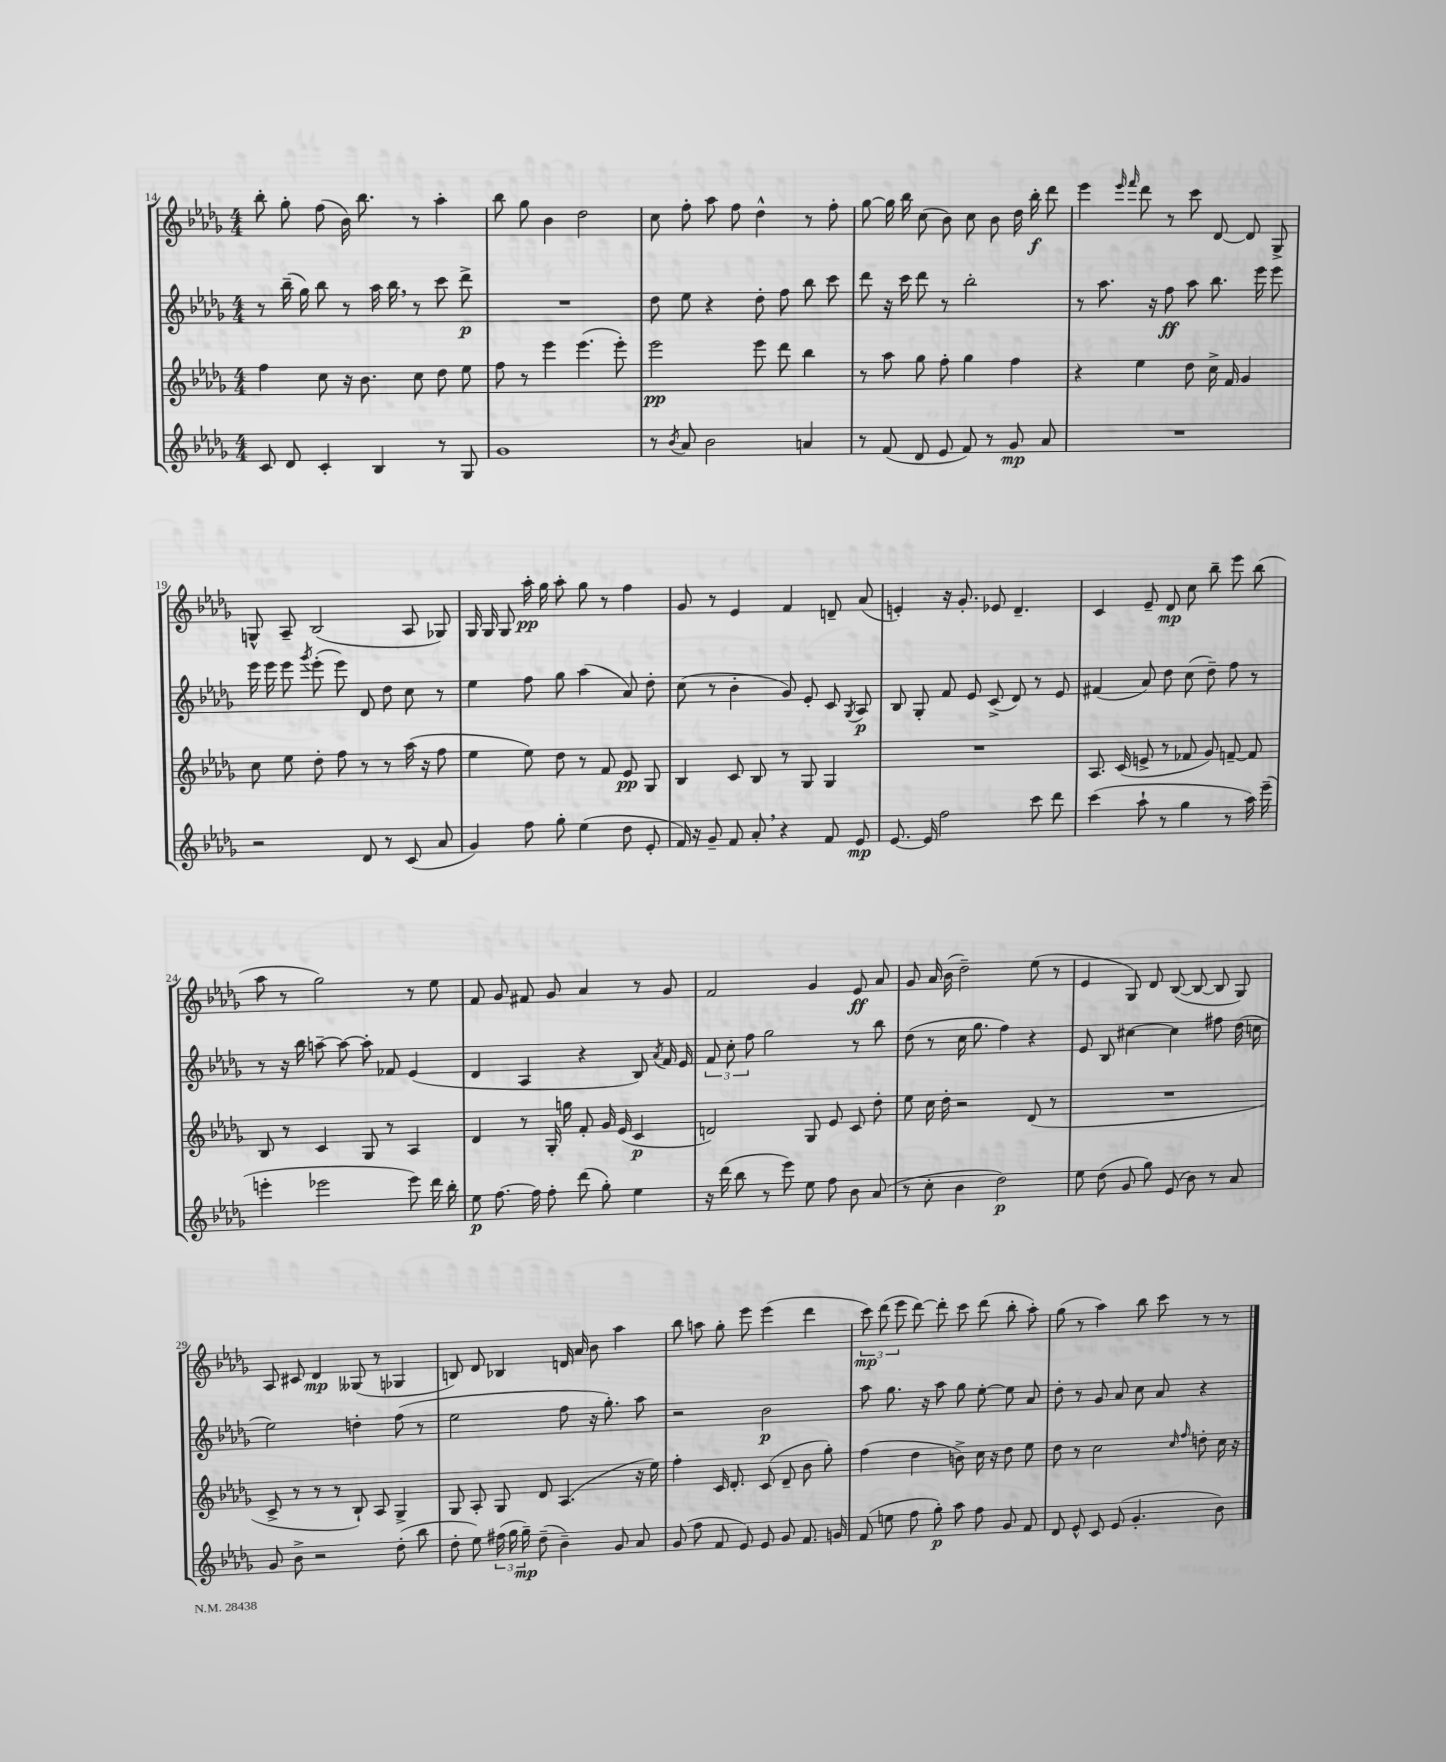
<<
\new StaffGroup <<
\new Staff = "s0" {
    \clef treble \key des \major \numericTimeSignature \time 4/4
    \autoBeamOff bes''8-. ges''8-. f''8( bes'16) bes''8. r8 aes''4-. |
    bes''8 ges''8 bes'4 des''2 |
    c''8 f''8-. aes''8 f''8 des''4-^ r8 f''8-. |
    ges''8~ ges''16 bes''16 c''8( bes'8) c''8 bes'8 des''16 bes''16-.\f des'''8 |
    ees'''4 \grace { ees'''16 f'''16 } des'''8 r8 c'''8 des'8~ des'8 ges8-> |
    g8-^ aes8-- bes2( aes8 ges8) |
    ges16 ges16 ges8 aes''16-.\pp ges''16 aes''8-. ges''8 r8 f''4 |
    ges'8 r8 ees'4 f'4 d'8-- aes'8( |
    e'4-.) r16 ges'8.-. ees'8 des'4.-- |
    c'4 ees'8-- des'8\mp c''8 bes''8-- ees'''8 bes''8( |
    aes''8 r8 ges''2) r8 ees''8 |
    f'8 ges'8 fis'8 ges'8 aes'4 r8 ges'8 |
    f'2 ges'4 ees'8\ff aes'8 |
    ges'8 aes'16 bes'16( des''2--) ees''8( r8 |
    ees'4 ges8) des'8 bes8~( bes8~ bes8 ges8) |
    aes8 cis'8 des'4\mp geses8( r8 ges4 |
    b8) des'8 bes4 d'16 aes'16 bes'8 aes''4 |
    bes''8 a''8 ges''8-. ees'''8 ees'''4( des'''4 |
    \tuplet 3/2 { c'''8\mp) des'''8( ees'''8 } des'''8~) des'''8-. c'''8 des'''8( bes''8-. aes''8-.) |
    ges''8( r8 aes''4) bes''8 c'''8 r8 r8 \bar "|." |
}
\new Staff = "s1" {
    \clef treble \key des \major \numericTimeSignature \time 4/4
    \autoBeamOff r8 bes''16--( ges''16) bes''8 r8 aes''16 bes''16 \breathe r8 c'''8 des'''8->\p |
    R1 |
    des''8 ees''8 r4 des''8-. f''8 bes''8 c'''8 |
    des'''8 r16 c'''16 des'''8 r8 bes''2-. |
    r8 aes''8. r16 f''8\ff aes''8 bes''8. ees'''16 ees'''8 |
    ees'''16 ees'''16 ees'''8 \acciaccatura { ges'''8 } ees'''8-.( ees'''8) des'8 des''8 c''8 r8 |
    ees''4 f''8 ges''8 aes''4( aes'8) des''8-. |
    c''8( r8 bes'4-. ges'8) ees'8-. c'8 \acciaccatura { ges8 } aes8\p |
    bes8 ges8-. f'8 ees'8 c'8->( des'8) r8 ees'8 |
    fis'4( aes'8) des''8 c''8( des''8--) f''8 r8 |
    r8 r16 bes''16 a''8~-- a''8~ a''8-. fes'8 ees'4( |
    des'4 aes4 r4 bes8) \acciaccatura { aes'8 } f'16 ees'16 |
    \tuplet 3/2 { f'8 c''8-. f''8 } ges''2 r8 bes''8 |
    des''8( r8 c''16 ges''8. f''4) r4 |
    ees'8 bes8 cis''4~ cis''4 fis''8 des''16( c''16 |
    ees''2) d''4-. f''8( r8 |
    ees''2 f''8 r16 ges''8.-.) aes''8 |
    r2 bes'2\p |
    aes''8 ges''8. r16 aes''8 ges''8 ees''8~-. ees''8 aes'8 |
    des''8-. r8 ges'8 aes'8 c''8 aes'8 r4 \bar "|." |
}
\new Staff = "s2" {
    \clef treble \key des \major \numericTimeSignature \time 4/4
    \autoBeamOff f''4 c''8 r16 bes'8. c''8 des''8 ees''8 |
    f''8 r8 ees'''4 ees'''4.( ees'''8-.) |
    ees'''2\pp ees'''8 des'''8 bes''4 |
    r8 aes''8 ges''8 f''8-. ges''4 f''4 |
    r4 ees''4 des''8 c''16-> f'16 ges'4 |
    c''8 ees''8 des''8-. f''8 r8 r8 aes''16( r16 f''8 |
    ees''4 ees''8) des''8 r8 f'8 ees'8\pp ges8 |
    bes4 c'8 bes8 r8 ges8 ges4 |
    R1 |
    aes8. c'16( e'8-> r8 fes'8 ges'8) f'8~-- f'8 |
    bes8 r8 c'4 ges8 r8 aes4 |
    des'4 r8 ges16-. g''16 f'8-. ges'16 ees'16( c'4\p |
    d'2) ges8 ees'8 c'8 des''8-. |
    ees''8 c''16 des''16-. r2 des'8( r8 |
    R1 |
    c'8-> r8 r8 r8 bes8-!) aes8 ges4-> |
    ges8 aes8-. ges8 des'8 aes4.( r16 ees''16) |
    f''4-. c'16 des'8.-. c'8( des'8-- bes'8 ges''8-.) |
    f''4( des''4 b'8->) c''16 r16 des''8 ees''8 |
    des''8 r8 c''2 \grace { c''16 f''16 } d''8-. c''16 r16 \bar "|." |
}
\new Staff = "s3" {
    \clef treble \key des \major \numericTimeSignature \time 4/4
    \autoBeamOff c'8 des'8 c'4-. bes4 r8 ges8 |
    ges'1 |
    r8 \acciaccatura { bes'8 } aes'8 bes'2 a'4 |
    r8 f'8( des'8 ees'8 f'8) r8 ges'8\mp aes'8 |
    R1 |
    r2 des'8 r8 c'8( aes'8 |
    ges'4) f''8 ges''8-. ees''4( des''8 ees'8-. |
    f'16) r16 ges'8-- f'8 aes'8-. \breathe r4 f'8 ees'8\mp |
    ees'8.~ ees'16 f''2 c'''8 des'''8 |
    c'''4( aes''8-! r8 ges''4 r8 aes''16) ees'''16--( |
    e'''4-. ees'''2 ees'''8) des'''16 bes''16-. |
    ees''8\p f''8.~ f''16 f''8-. des'''8( ges''8-.) ees''4 |
    r16 des'''16( bes''8 r8 ees'''8) ees''8 f''8 bes'8 aes'8( |
    r8 c''8-. bes'4 des''2\p) |
    ees''8 des''8( ges'8 ges''8) ees'8( bes'8) r8 aes'8 |
    ges'8 bes'8-> r2 des''8-.( bes''8 |
    des''8-. ees''8) \tuplet 3/2 { fis''16( ges''16 ges''16--\mp) } des''8--( bes'4--) ges'8 aes'8 |
    ges'8( f''8 f'8 ees'8) ees'8 ges'8 f'8. g'16 |
    f'8( e''8 f''8 ges''8-.\p) aes''8 f''8 ges'8 f'8 |
    des'8 ees'8-^ c'8 ees'8( ges'4.-. bes'8) \bar "|." |
}
>>
>>
\layout { \context { \Score currentBarNumber = #14 } }
